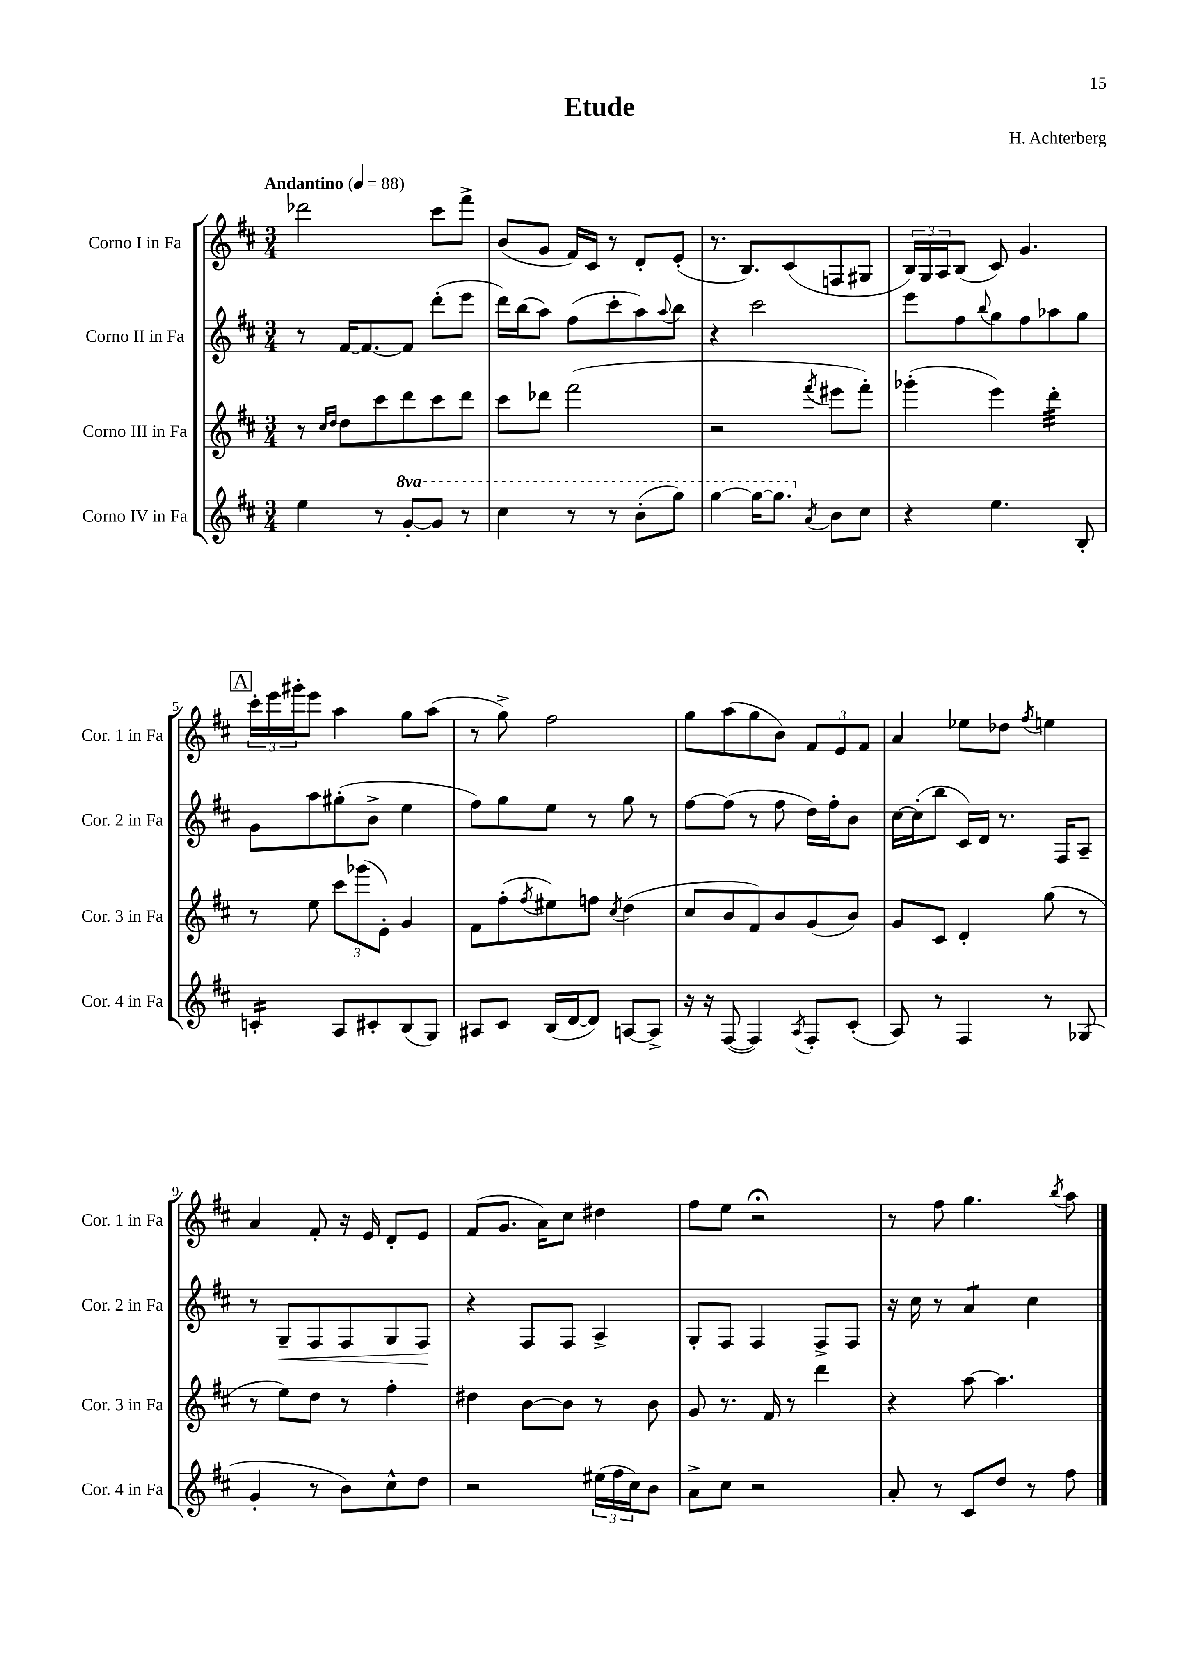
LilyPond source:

\header { title = "Etude" composer = "H. Achterberg" }
<<
\new StaffGroup <<
\new Staff = "s0" \with { instrumentName = "Corno I in Fa" shortInstrumentName = "Cor. 1 in Fa" } {
    \clef treble \key d \major \numericTimeSignature \time 3/4 \tempo "Andantino" 4 = 88
    des'''2 cis'''8 fis'''8-> |
    b'8( g'8 fis'16) cis'16 r8 d'8-. e'8-.( |
    r8. b8.) cis'8( f8 gis8 |
    \tuplet 3/2 { b16) g16 a16 } b8( cis'8) g'4. |
    \mark \markup { \box "A" } \tuplet 3/2 { cis'''16-. e'''16 gis'''16-. } e'''8 a''4 g''8 a''8( |
    r8 g''8->) fis''2 |
    g''8 a''8( g''8 b'8) \tuplet 3/2 { fis'8 e'8 fis'8 } |
    a'4 ees''8 des''8 \acciaccatura { fis''8 } e''4 |
    a'4 fis'8-. r16 e'16 d'8-. e'8 |
    fis'8( g'8. a'16) cis''8 dis''4 |
    fis''8 e''8 r2\fermata |
    r8 fis''8 g''4. \acciaccatura { b''8 } a''8 \bar "|." |
}
\new Staff = "s1" \with { instrumentName = "Corno II in Fa" shortInstrumentName = "Cor. 2 in Fa" } {
    \clef treble \key d \major \numericTimeSignature \time 3/4
    r8 fis'16~ fis'8.~ fis'8 d'''8-.( e'''8 |
    d'''16) b''16( a''8) fis''8( cis'''8-. a''8) \appoggiatura { a''8 } b''8 |
    r4 cis'''2 |
    e'''8 fis''8 \appoggiatura { b''8 } g''8 fis''8 aes''8 g''8 |
    \mark \markup { \box "A" } g'8 a''8 gis''8-.( b'8-> e''4 |
    fis''8) g''8 e''8 r8 g''8 r8 |
    fis''8~ fis''8( r8 fis''8 d''16) fis''16-. b'8 |
    cis''16~ cis''16-.( b''8 cis'16) d'16 r8. fis16 a8-- |
    r8 g8--\< fis8 fis8 g8 fis8\! |
    r4 fis8 fis8 a4-> |
    g8-. fis8 fis4 fis8-> fis8 |
    r16 cis''16 r8 a'4:8 cis''4 \bar "|." |
}
\new Staff = "s2" \with { instrumentName = "Corno III in Fa" shortInstrumentName = "Cor. 3 in Fa" } {
    \clef treble \key d \major \numericTimeSignature \time 3/4
    r8 \grace { cis''16 d''16 } d''8 cis'''8 d'''8 cis'''8 d'''8 |
    cis'''8 des'''8 fis'''2( |
    r2 \acciaccatura { fis'''8 } eis'''8 fis'''8-.) |
    ges'''4-.( e'''4) d'''4:32-. |
    \mark \markup { \box "A" } r8 e''8 \tuplet 3/2 { cis'''8 ges'''8( e'8-.) } g'4 |
    fis'8 fis''8-.( \acciaccatura { fis''8 } eis''8) f''8 \acciaccatura { cis''8 } d''4( |
    cis''8 b'8 fis'8) b'8 g'8( b'8) |
    g'8 cis'8 d'4-. g''8( r8 |
    r8 e''8) d''8 r8 fis''4-. |
    dis''4 b'8~ b'8 r8 b'8 |
    g'8 r8. fis'16 r8 d'''4 |
    r4 a''8~ a''4. \bar "|." |
}
\new Staff = "s3" \with { instrumentName = "Corno IV in Fa" shortInstrumentName = "Cor. 4 in Fa" } {
    \clef treble \key d \major \numericTimeSignature \time 3/4 \set Staff.ottavationMarkups = #ottavation-simple-ordinals
    e''4 r8 \ottava #1 g''8~-. g''8 r8 |
    cis'''4 r8 r8 b''8-.( g'''8) |
    g'''4~ g'''16~ g'''8. \ottava #0 \acciaccatura { a'8 } b'8 cis''8 |
    r4 e''4. b8-. |
    \mark \markup { \box "A" } c'4:16-. a8 cis'8-. b8( g8) |
    ais8 cis'8 b16( d'16~ d'8) a8~ a8-> |
    r16 r16 fis8~( fis4) \acciaccatura { a8 } fis8-. cis'8-.( |
    a8) r8 fis4 r8 ges8( |
    g'4-. r8 b'8) cis''8-^ d''8 |
    r2 \tuplet 3/2 { eis''16( fis''16 cis''16) } b'8 |
    a'8-> cis''8 r2 |
    a'8-. r8 cis'8 d''8 r8 fis''8 \bar "|." |
}
>>
>>
